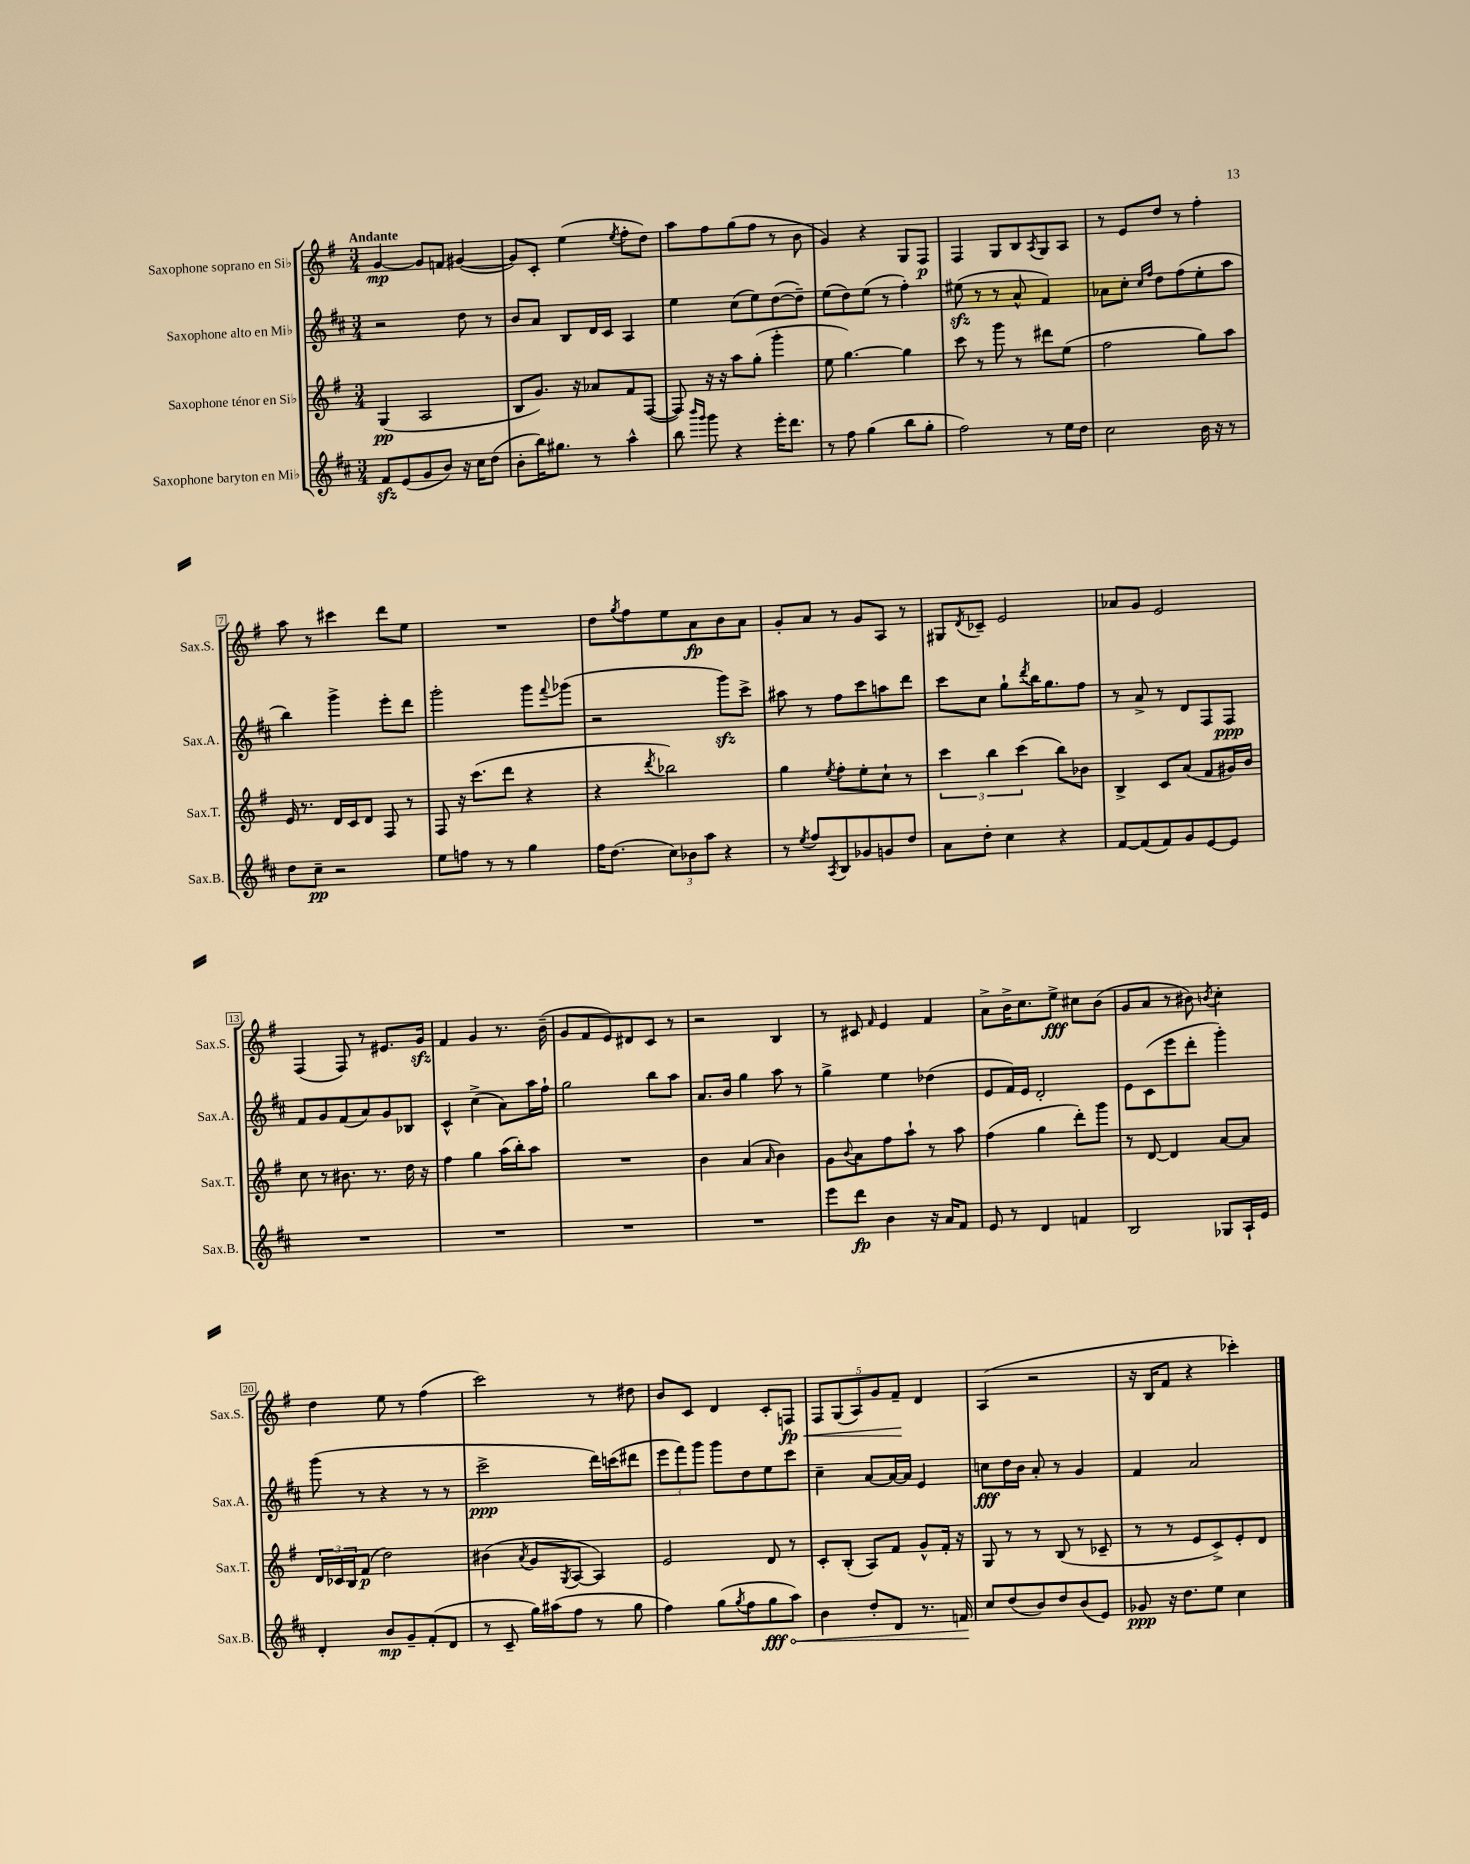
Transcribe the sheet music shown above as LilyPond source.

<<
\new StaffGroup <<
\new Staff = "s0" \with { instrumentName = "Saxophone soprano en Sib" shortInstrumentName = "Sax.S." } {
    \clef treble \key g \major \numericTimeSignature \time 3/4 \tempo "Andante"
    g'4~\mp g'8 f'8 gis'4~( |
    gis'8) c'8-. e''4( \acciaccatura { e''8 } fis''8-. d''8) |
    a''8 fis''8 g''8( fis''8 r8 b'8 |
    g'4) r4 g8 fis8\p |
    fis4 g8 b8 \acciaccatura { a8 } g8 a8 |
    r8 e'8 d''8 r8 fis''4-. |
    a''8 r8 cis'''4 d'''8 e''8 |
    R2. |
    d''8 \acciaccatura { g''8 } fis''8 e''8 a'8\fp b'8 a'8 |
    g'8-. a'8 r8 g'8 a8 r8 |
    gis8 \acciaccatura { d'8 } ces'8-- e'2 |
    aes'8 g'8 e'2 |
    fis4( fis8) r8 eis'8. g'16\sfz |
    fis'4 g'4 r8. b'16--( |
    g'8 fis'8 e'8) dis'8 c'8 r8 |
    r2 b4 |
    r8 cis'8 \grace { fis'16 } e'4 fis'4 |
    a'8-> b'16-> c''8. e''8->\fff cis''8 b'8( |
    g'8 a'8 r8 bis'8) \acciaccatura { b'8 } c''4-. |
    d''4 e''8 r8 fis''4( |
    c'''2) r8 dis''8 |
    b'8 c'8 d'4 c'8-. f8\fp\< |
    \tuplet 5/4 { fis8 g8( a8) g'8 fis'8--\! } d'4 |
    a4( r2 |
    r16 b16 fis'8 r4 ces'''4-.) \bar "|." |
}
\new Staff = "s1" \with { instrumentName = "Saxophone alto en Mib" shortInstrumentName = "Sax.A." } {
    \clef treble \key d \major \numericTimeSignature \time 3/4
    r2 d''8 r8 |
    b'8 a'8 b8 d'16 cis'16 a4 |
    e''4 cis''8( e''8) d''8~( d''8--) |
    e''8( d''8) e''8( r8 fis''4-.) |
    eis''8\sfz( r8 r8 a'8-^ fis'4) |
    aes'8 cis''8-. \grace { cis''16 fis''16 } d''8 fis''8( e''8-. a''8 |
    b''4) g'''4-> e'''8-. d'''8 |
    g'''2-. g'''8 \appoggiatura { fis'''8 } ges'''8( |
    r2 g'''8\sfz) cis'''8-> |
    ais''8 r8 fis''8 cis'''8 a''8 d'''8 |
    cis'''8 cis''8 g''8-! \acciaccatura { d'''8 } b''16 g''8. fis''8 |
    r8 a'8-> r8 d'8 fis8 fis8\ppp |
    fis'8 g'8 fis'8( a'8) g'8 bes8 |
    cis'4-^ cis''4->( a'8) a''16 fis''16-! |
    g''2 b''8 a''8 |
    a'8. b'16 g''4 a''8 r8 |
    g''4-> e''4 des''4( |
    e'8 fis'16) e'16 d'2-. |
    e'8 cis'8( e'''8 d'''8-. g'''4-.) |
    g'''8( r8 r4 r8 r8 |
    cis'''2->\ppp d'''16) c'''16( dis'''8 |
    \tuplet 3/2 { e'''8 fis'''8) g'''8 } g'''8 d''8 e''8 cis'''8 |
    cis''4-- a'8~ a'16~ a'16 e'4 |
    c''8\fff d''16 b'16 a'8-. r8 g'4 |
    fis'4 a'2 \bar "|." |
}
\new Staff = "s2" \with { instrumentName = "Saxophone ténor en Sib" shortInstrumentName = "Sax.T." } {
    \clef treble \key g \major \numericTimeSignature \time 3/4
    g4\pp( a2 |
    b8 g'8.) r16 aes'8 fis'8 fis8~( |
    fis8) r16 r16 a''8 g''8-.( g'''4-. |
    e''8 g''4.~) g''4 |
    c'''8 r8 g'''8 r8 dis'''8 e''8( |
    fis''2 g''8) a''8 |
    e'16 r8. d'16 c'16 d'8 fis8 r8 |
    fis8 r16 c'''8.( d'''8 r4 |
    r4 \acciaccatura { d'''8 } bes''2) |
    g''4 \acciaccatura { e''8 } fis''8-. e''8-. c''8-! r8 |
    \tuplet 3/2 { c'''4 b''4 c'''4( } b''8) bes'8 |
    b4-> c'8 a'8( fis'8 gis'16) b'16 |
    c''8 r8 bis'8. r8. d''16 r16 |
    fis''4 g''4 a''16( b''16-.) a''8 |
    R2. |
    b'4 a'4( \grace { a'16 } b'4) |
    g'8 \appoggiatura { b'8 } a'8 fis''8 a''8-! r8 a''8 |
    fis''4( g''4 d'''8-.) g'''8 |
    r8 d'8~ d'4 a'8~ a'8 |
    \tuplet 3/2 { d'16 ces'16 b16 } fis'8\p( d''2) |
    bis'4( \acciaccatura { a'8 } g'8 \acciaccatura { g8 } a8~ a4) |
    e'2 d'8 r8 |
    c'8-. b8-.( a8) fis'8 g'8-^ fis'16-. r16 |
    g8 r8 r8 b8( r8 ces'8-- |
    r8 r8 e'8 c'8->) e'8-. d'8 \bar "|." |
}
\new Staff = "s3" \with { instrumentName = "Saxophone baryton en Mib" shortInstrumentName = "Sax.B." } {
    \clef treble \key d \major \numericTimeSignature \time 3/4
    fis'8\sfz e'8( g'8 b'8) r16 cis''16 d''8( |
    b'8-. b''16) gis''8. r8 a''4-^ |
    b''8 \grace { b'''16 g'''16 } g'''8 r4 e'''16-. d'''8. |
    r8 fis''8 g''4( b''8 g''8-. |
    fis''2) r8 e''16 d''16 |
    cis''2 b'16 r16 r8 |
    d''8 cis''8--\pp r2 |
    e''8 f''8 r8 r8 g''4 |
    fis''16 d''8.( \tuplet 3/2 { cis''8) bes'8 a''8 } r4 |
    r8 \acciaccatura { e''8 } fis''8 \acciaccatura { a8 } b8 ges'8 g'8 d''8 |
    a'8 d''8-. cis''4 r4 |
    fis'8~ fis'8( fis'8) g'8 e'8~ e'8 |
    R2. |
    R2. |
    R2. |
    R2. |
    e'''8 d'''8\fp b'4 r16 a'16 fis'8 |
    e'8 r8 d'4 f'4 |
    b2 ges8 a16-! e'16 |
    d'4-. b'8\mp g'8-- fis'8-.( d'8 |
    r8 cis'8-- g''16) ais''16( fis''8 r8 g''8 |
    fis''4) g''8( \acciaccatura { g''8 } fis''8 \once \override Hairpin.circled-tip = ##t g''8\fff\< a''8) |
    b'4 d''8-. d'8 r8. f'16\! |
    cis''8 d''8( b'8) d''8 b'8( e'8) |
    ges'8\ppp r16 d''8. e''8 cis''4 \bar "|." |
}
>>
>>
\layout { \context { \Score \override BarNumber.stencil = #(make-stencil-boxer 0.1 0.3 ly:text-interface::print) } }
